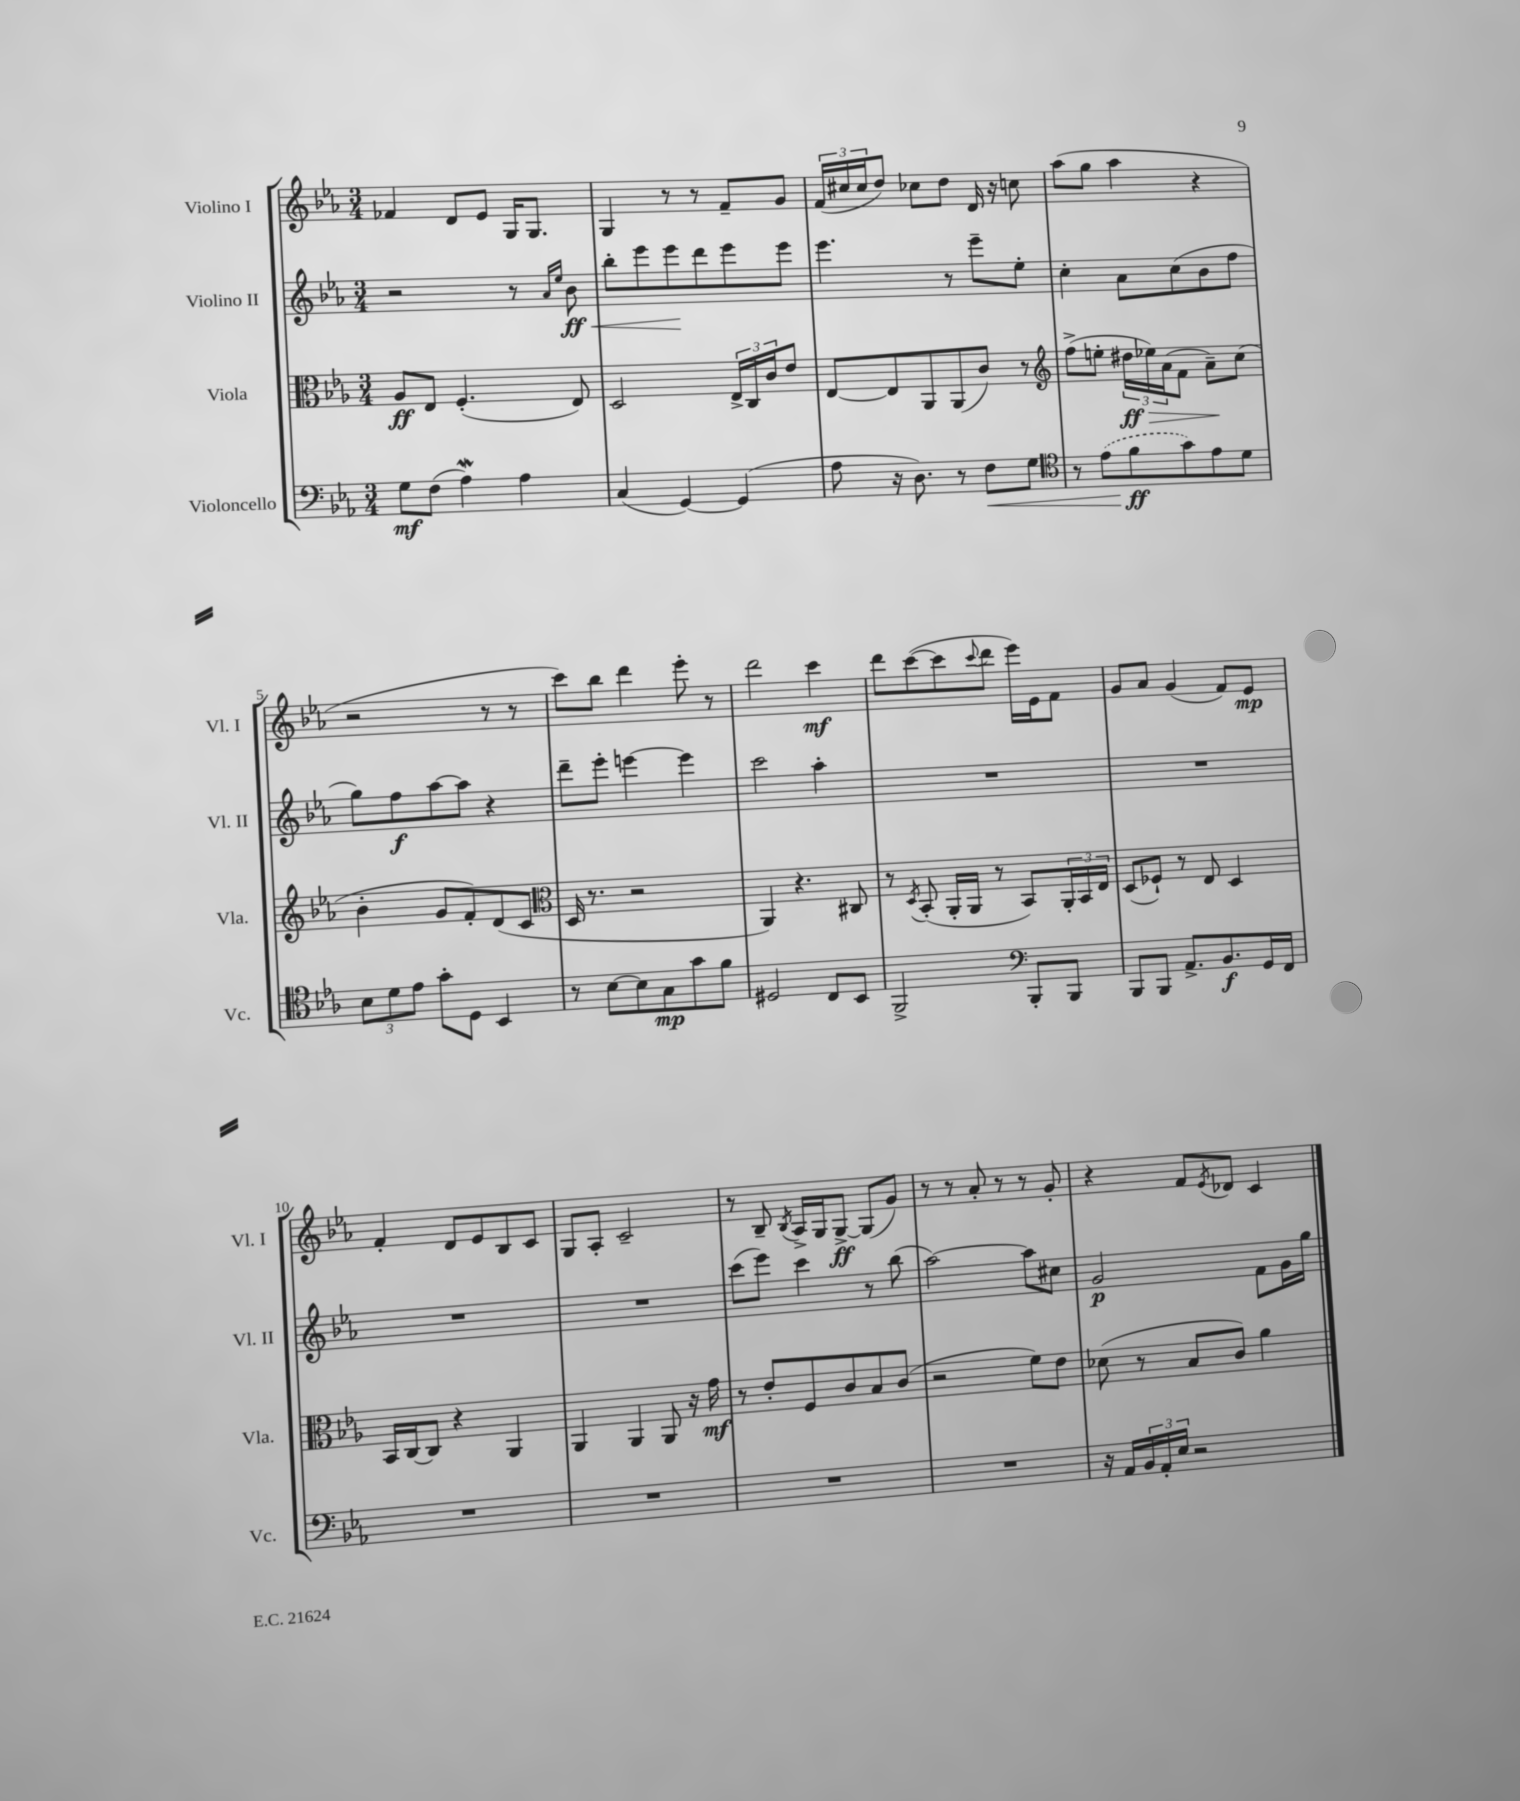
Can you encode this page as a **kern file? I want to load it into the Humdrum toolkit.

**kern	**kern	**kern	**kern
*staff4	*staff3	*staff2	*staff1
*clefF4	*clefC3	*clefG2	*clefG2
*k[b-e-a-]	*k[b-e-a-]	*k[b-e-a-]	*k[b-e-a-]
*M3/4	*M3/4	*M3/4	*M3/4
8G	8A-	2r	4f-
(8F	8E-	.	.
4A-)	(4.F'	.	8d
.	.	.	8e-
4A-	.	8r	16G
.	.	.	8.G
.	.	16qqa-	.
.	.	16qqee-	.
.	8E-)	8b-	.
=	=	=	=
(4C	2D	8bb-'	4G
.	.	8eee-	.
[4GG)	.	8eee-	8r
.	.	8ddd	8r
(4GG]	24E-^	8eee-	8f~
.	24C	.	.
.	24c	.	.
.	8e-	8eee-	8g
=	=	=	=
8A-	[8E-	4.eee-	(24f
.	.	.	24cc#
.	.	.	24cc#
16r	8E-]	.	8dd)
8.D)	.	.	.
.	8AA-	.	8cc-
8r	(8AA-	8r	8dd
8F	8c)	8eee-~	16d
.	.	.	16r
8G	8r	8ee-'	8cc
=	=	=	=
*clefC4	*clefG2	*	*
8r	(8ff^	4cc'	(8aa-
(8e-	8ee'	.	8gg
8f	24dd#	8a-	4aa-
.	24ee-)	.	.
.	(24a-	.	.
8g)	8f	(8cc	.
8e-	8a-~)	8b-	4r
8d	(8cc	8ff	.
=	=	=	=
12B-	4b-'	8gg)	2r
12d	.	.	.
.	.	8ff	.
12e-	.	.	.
8g'	8g	[8aa-	.
8D	8f')	8aa-]	.
4BB-	(8d	4r	8r
.	8c	.	8r
=	=	=	=
*	*clefC3	*	*
8r	16D	8ddd~	8ccc)
.	8.r	.	.
[8B-	.	8eee-'	8bb-
8B-]	2r	[4eee	4ddd
8G	.	.	.
8g	.	4eee]	8eee-'
8f	.	.	8r
=	=	=	=
2D#	4AA-)	2ccc	2ddd
.	4.r	.	.
8C	.	4aa-'	4ccc
8BB-	8C#	.	.
=	=	=	=
2FF^	8r	2.r	8ddd
.	8qD	.	.
.	(8BB-'	.	([8ccc
.	16AA-'	.	8ccc]
.	16AA-	.	.
.	.	.	8qqccc
.	8r	.	8ddd
*clefF4	*	*	*
8BBB-'	8BB-)	.	16eee-)
.	.	.	16e-
8BBB-	24AA-'	.	8f
.	24BB-	.	.
.	24E-	.	.
=	=	=	=
8BBB-	(8D	2.r	8g
8BBB-	8F-`)	.	8a-
8.AA-^	8r	.	(4g
.	8E-	.	.
8.BB-	.	.	.
.	4D	.	8f)
16GG	.	.	8e-
16FF	.	.	.
=	=	=	=
2.r	16BB-	2.r	4f'
.	[16C	.	.
.	8C]	.	.
.	4r	.	8d
.	.	.	8e-
.	4AA-	.	8B-
.	.	.	8c
=	=	=	=
2.r	4AA-	2.r	8G
.	.	.	8A-'
.	4AA-	.	2c~
.	8AA-	.	.
.	16r	.	.
.	16g	.	.
=	=	=	=
2.r	8r	(8ccc	8r
.	8e-'	8eee-)	8B-~
.	.	.	8qB-
.	8F	4ccc	16A-^
.	.	.	16G
.	8c	.	[8G^
.	8B-	8r	(8G]
.	(8c	(8bb-	8g)
=	=	=	=
2.r	2r	[2aa-)	8r
.	.	.	8r
.	.	.	8a-'
.	.	.	8r
.	8f)	8aa-]	8r
.	8e-	8cc#	8g'
=	=	=	=
16r	(8d-	2g	4r
16AA-	.	.	.
24BB-	8r	.	.
24AA-'	.	.	.
24E-	.	.	.
2r	8B-	.	8f
.	.	.	8qe-
.	8c)	.	8d-
.	4a-	8f	4c
.	.	16g	.
.	.	16gg	.
==	==	==	==
*-	*-	*-	*-
